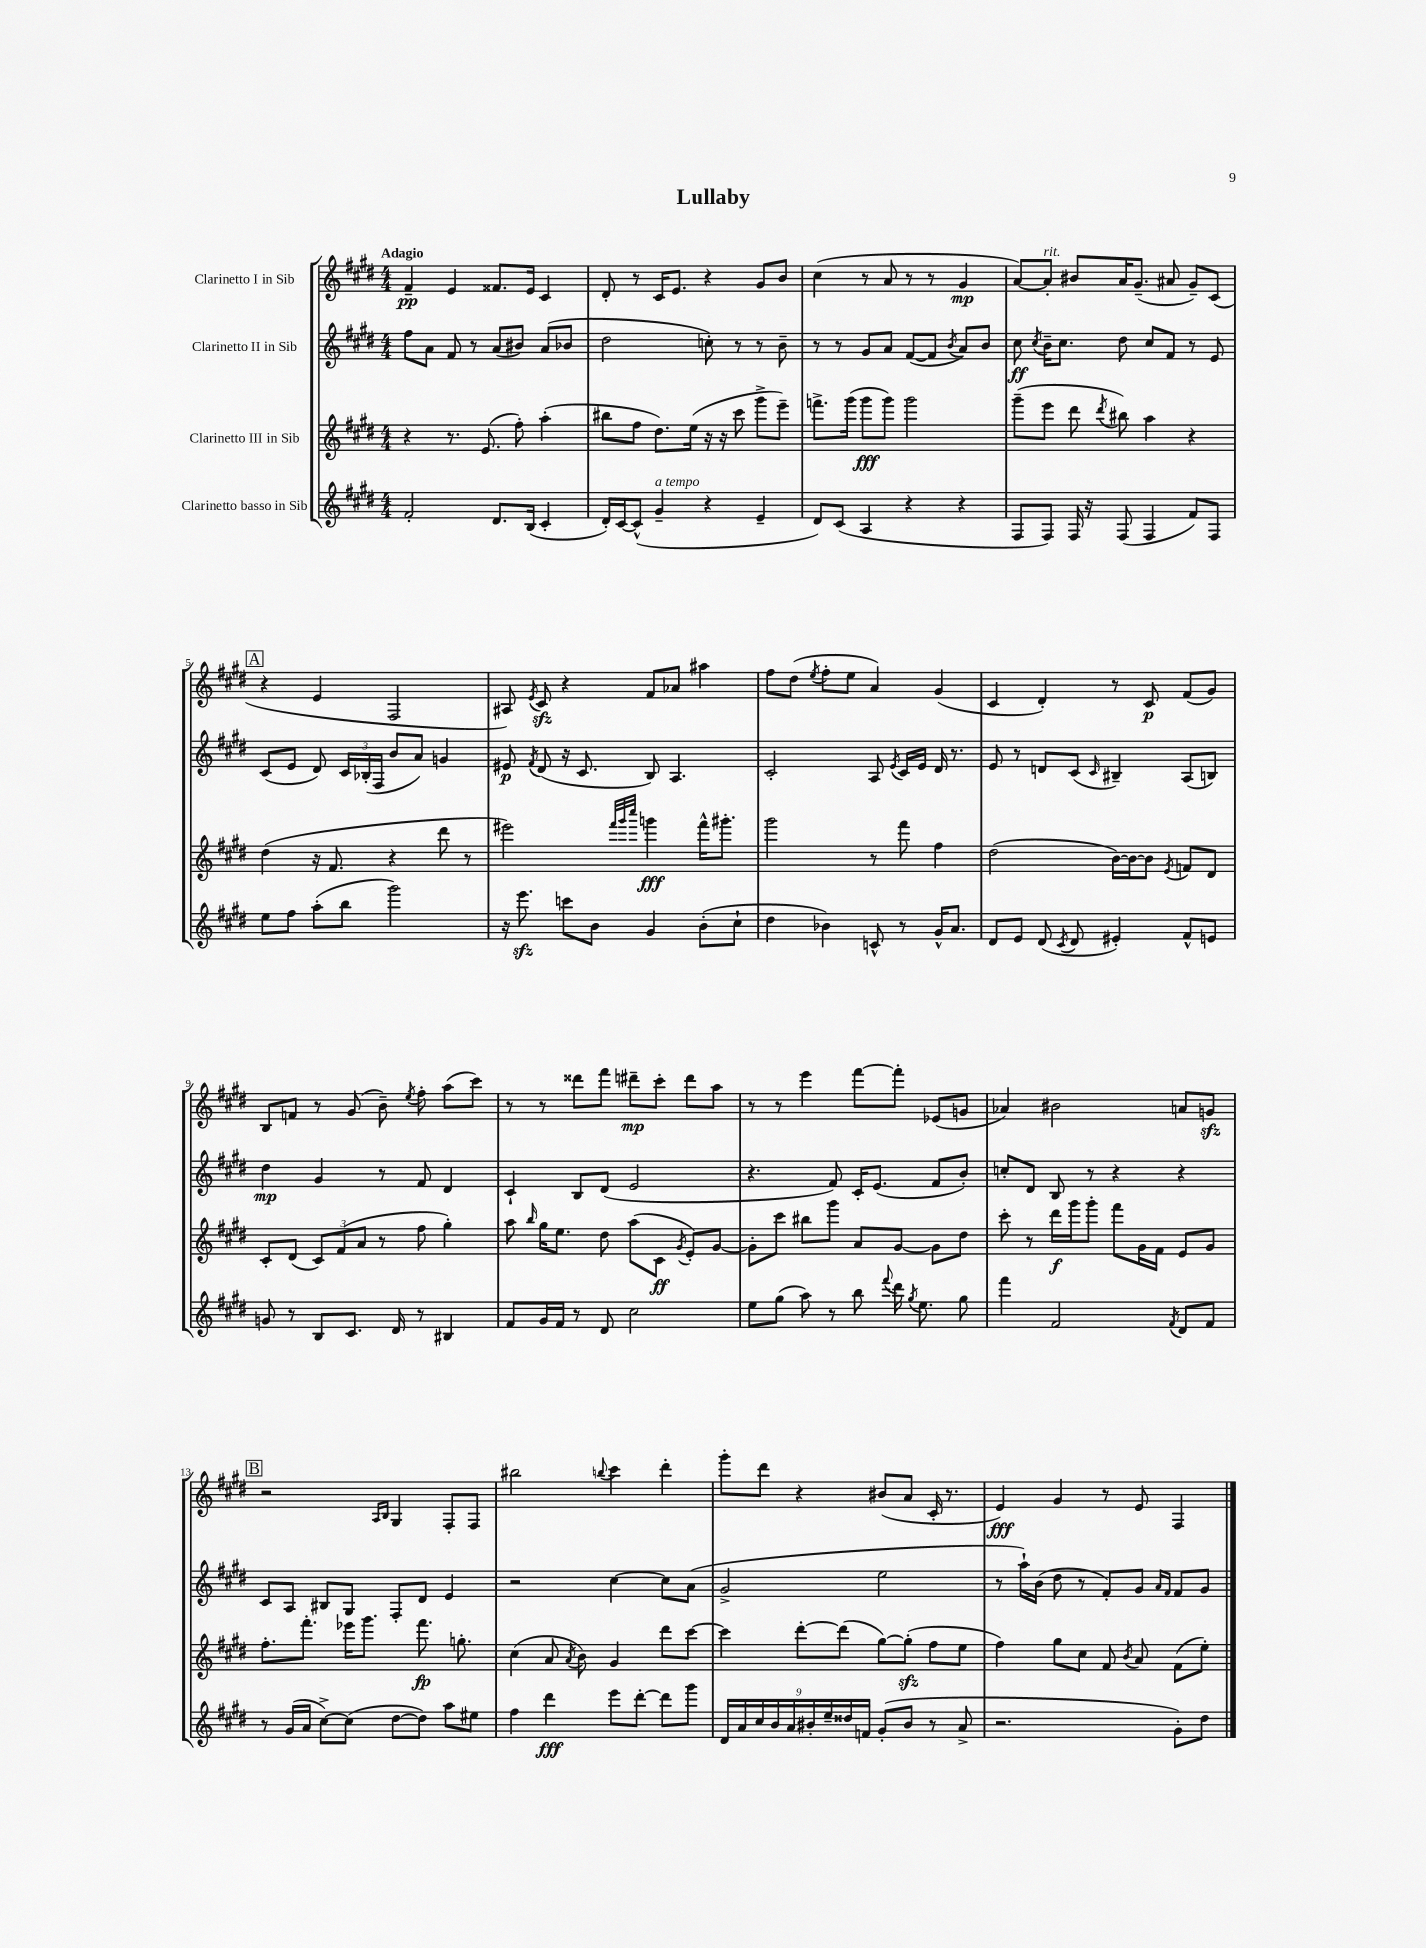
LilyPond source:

\header { title = "Lullaby" }
<<
\new StaffGroup <<
\new Staff = "s0" \with { instrumentName = "Clarinetto I in Sib" } {
    \clef treble \key e \major \numericTimeSignature \time 4/4 \tempo "Adagio"
    \autoBeamOff fis'4--\pp e'4 fisis'8.[ e'16] cis'4 |
    dis'8-. r8 cis'16[ e'8.] r4 gis'8[ b'8] |
    cis''4( r8 a'8 r8 r8 gis'4\mp |
    a'8[~) a'8]-.^\markup { \italic "rit." } bis'8[ a'16 gis'8.]--( ais'8 gis'8[--) cis'8]( |
    \mark \markup { \box "A" } r4 e'4 fis2 |
    ais8) \acciaccatura { e'8 } cis'8\sfz r4 fis'8[ aes'8] ais''4 |
    fis''8[ dis''8]( \acciaccatura { e''8 } fis''8[-. e''8] a'4) gis'4( |
    cis'4 dis'4-.) r8 cis'8\p fis'8[( gis'8]) |
    b8[ f'8] r8 gis'8( b'8--) \acciaccatura { e''8 } fis''8-. a''8[( cis'''8]) |
    r8 r8 disis'''8[ fis'''8] dis'''8[--\mp cis'''8]-. dis'''8[ a''8] |
    r8 r8 e'''4 fis'''8[~ fis'''8]-. ees'8[( g'8] |
    aes'4) bis'2 a'8[ g'8]\sfz |
    \mark \markup { \box "B" } r2 \grace { a16[ b16] } gis4 fis8[-. fis8] |
    bis''2 \appoggiatura { b''8 } cis'''4 dis'''4-. |
    gis'''8[-. dis'''8] r4 bis'8[( a'8] cis'16-. r8. |
    e'4\fff) gis'4 r8 e'8 fis4 \bar "|." |
}
\new Staff = "s1" \with { instrumentName = "Clarinetto II in Sib" } {
    \clef treble \key e \major \numericTimeSignature \time 4/4
    \autoBeamOff fis''8[ a'8] fis'8 r8 a'8[( bis'8]) a'8[( bes'8] |
    dis''2 c''8-.) r8 r8 b'8-- |
    r8 r8 gis'8[ a'8] fis'8[~( fis'8] \acciaccatura { b'8 } a'8[) b'8] |
    cis''8\ff \acciaccatura { cis''8 } b'16[-- cis''8.] dis''8 cis''8[ fis'8] r8 e'8 |
    \mark \markup { \box "A" } cis'8[( e'8] dis'8) \tuplet 3/2 { cis'16[ bes16-.( fis16] } b'8[ a'8]) g'4 |
    eis'8\p \acciaccatura { fis'8 } dis'8( r16 cis'8. b8) a4. |
    cis'2-. a8 \acciaccatura { e'8 } cis'16[ e'16] dis'16 r8. |
    e'8 r8 d'8[ cis'8]( \grace { cis'16 } bis4--) a8[( b8]) |
    dis''4\mp gis'4 r8 fis'8 dis'4 |
    cis'4-! b8[ dis'8]( e'2 |
    r4. fis'8) cis'16[-. e'8.]( fis'8[ b'8]-.) |
    c''8[-. dis'8] b8 r8 r4 r4 |
    \mark \markup { \box "B" } cis'8[ a8] bis8[ gis8] fis8[-. dis'8] e'4 |
    r2 cis''4~ cis''8[ a'8]( |
    gis'2-> e''2 |
    r8 a''16[-!) b'16]( dis''8 r8 fis'8[-.) gis'8] \grace { a'16[ fis'16] } fis'8[ gis'8] \bar "|." |
}
\new Staff = "s2" \with { instrumentName = "Clarinetto III in Sib" } {
    \clef treble \key e \major \numericTimeSignature \time 4/4
    \autoBeamOff r4 r8. e'8.( fis''8-.) a''4-.( |
    bis''8[ fis''8] dis''8.[) e''16]( r16 r16 cis'''8 gis'''8[-> e'''8]--) |
    f'''8.[-> gis'''16]( gis'''8[\fff gis'''8]) gis'''2 |
    gis'''8[--( e'''8] dis'''8 \acciaccatura { dis'''8 } bis''8) a''4 r4 |
    \mark \markup { \box "A" } dis''4( r16 fis'8. r4 dis'''8 r8 |
    eis'''2) \grace { fis'''32[ gis'''32 cis''''32] } g'''4\fff fis'''16[-^ gis'''8.]-. |
    gis'''2 r8 fis'''8 fis''4 |
    dis''2( b'16[~) b'16~ b'8] \acciaccatura { e'8 } f'8[ dis'8] |
    cis'8[-. dis'8]( \tuplet 3/2 { cis'8[) fis'8( a'8] } r8 fis''8 gis''4-.) |
    a''8 \grace { b''16 } gis''16[ e''8.] dis''8 a''8[( cis'8]\ff \acciaccatura { gis'8 } e'8[-.) gis'8]~ |
    gis'8[-. cis'''8] bis''8[ gis'''8] a'8[ gis'8]~ gis'8[ dis''8] |
    cis'''8-. r8 dis'''16[\f gis'''16 gis'''8]-. fis'''8[ gis'16 fis'16] e'8[ gis'8] |
    \mark \markup { \box "B" } fis''8.[-. fis'''8.]-. ees'''16[ gis'''8.] fis'''8.\fp g''8.-. |
    cis''4( a'8 \acciaccatura { a'8 } b'8) gis'4 dis'''8[ cis'''8]~ |
    cis'''4 dis'''8[~-. dis'''8]( gis''8[~) gis''8]-.\sfz( fis''8[ e''8] |
    fis''4) gis''8[ cis''8] fis'8 \acciaccatura { b'8 } a'8 fis'8[( e''8]-.) \bar "|." |
}
\new Staff = "s3" \with { instrumentName = "Clarinetto basso in Sib" } {
    \clef treble \key e \major \numericTimeSignature \time 4/4
    \autoBeamOff fis'2-. dis'8.[ b16]( cis'4-. |
    dis'16[-.) cis'16~ cis'8]-^( gis'4--^\markup { \italic "a tempo" } r4 e'4-- |
    dis'8[) cis'8]( a4 r4 r4 |
    fis8[ fis8]) fis16 r16 fis8( fis4 fis'8[) fis8] |
    \mark \markup { \box "A" } e''8[ fis''8] a''8[-.( b''8] gis'''2) |
    r16 e'''8.\sfz c'''8[ b'8] gis'4 b'8[-.( cis''8]-! |
    dis''4 bes'4) c'8-^ r8 gis'16[-^ a'8.] |
    dis'8[ e'8] dis'8( \acciaccatura { cis'8 } dis'8 eis'4-.) fis'8[-^ e'8] |
    g'8 r8 b8[ cis'8.] dis'16 r8 bis4 |
    fis'8[ gis'16 fis'16] r8 dis'8 cis''2 |
    e''8[ gis''8]( a''8) r8 b''8 \appoggiatura { fis'''8 } dis'''16 \acciaccatura { gis''8 } e''8. gis''8 |
    fis'''4 fis'2 \acciaccatura { fis'8 } dis'8[ fis'8] |
    \mark \markup { \box "B" } r8 gis'16[( a'16] cis''8[~->) cis''8]( dis''8[~ dis''8]) a''8[ eis''8] |
    fis''4 dis'''4\fff e'''8[ dis'''8]~-. dis'''8[ gis'''8] |
    \tuplet 9/8 { dis'16[ a'16 cis''16 b'16 a'16 bis'16-. e''16-- disis''16 f'16] } gis'8[-.( bis'8] r8 a'8-> |
    r2. gis'8[-.) dis''8] \bar "|." |
}
>>
>>
